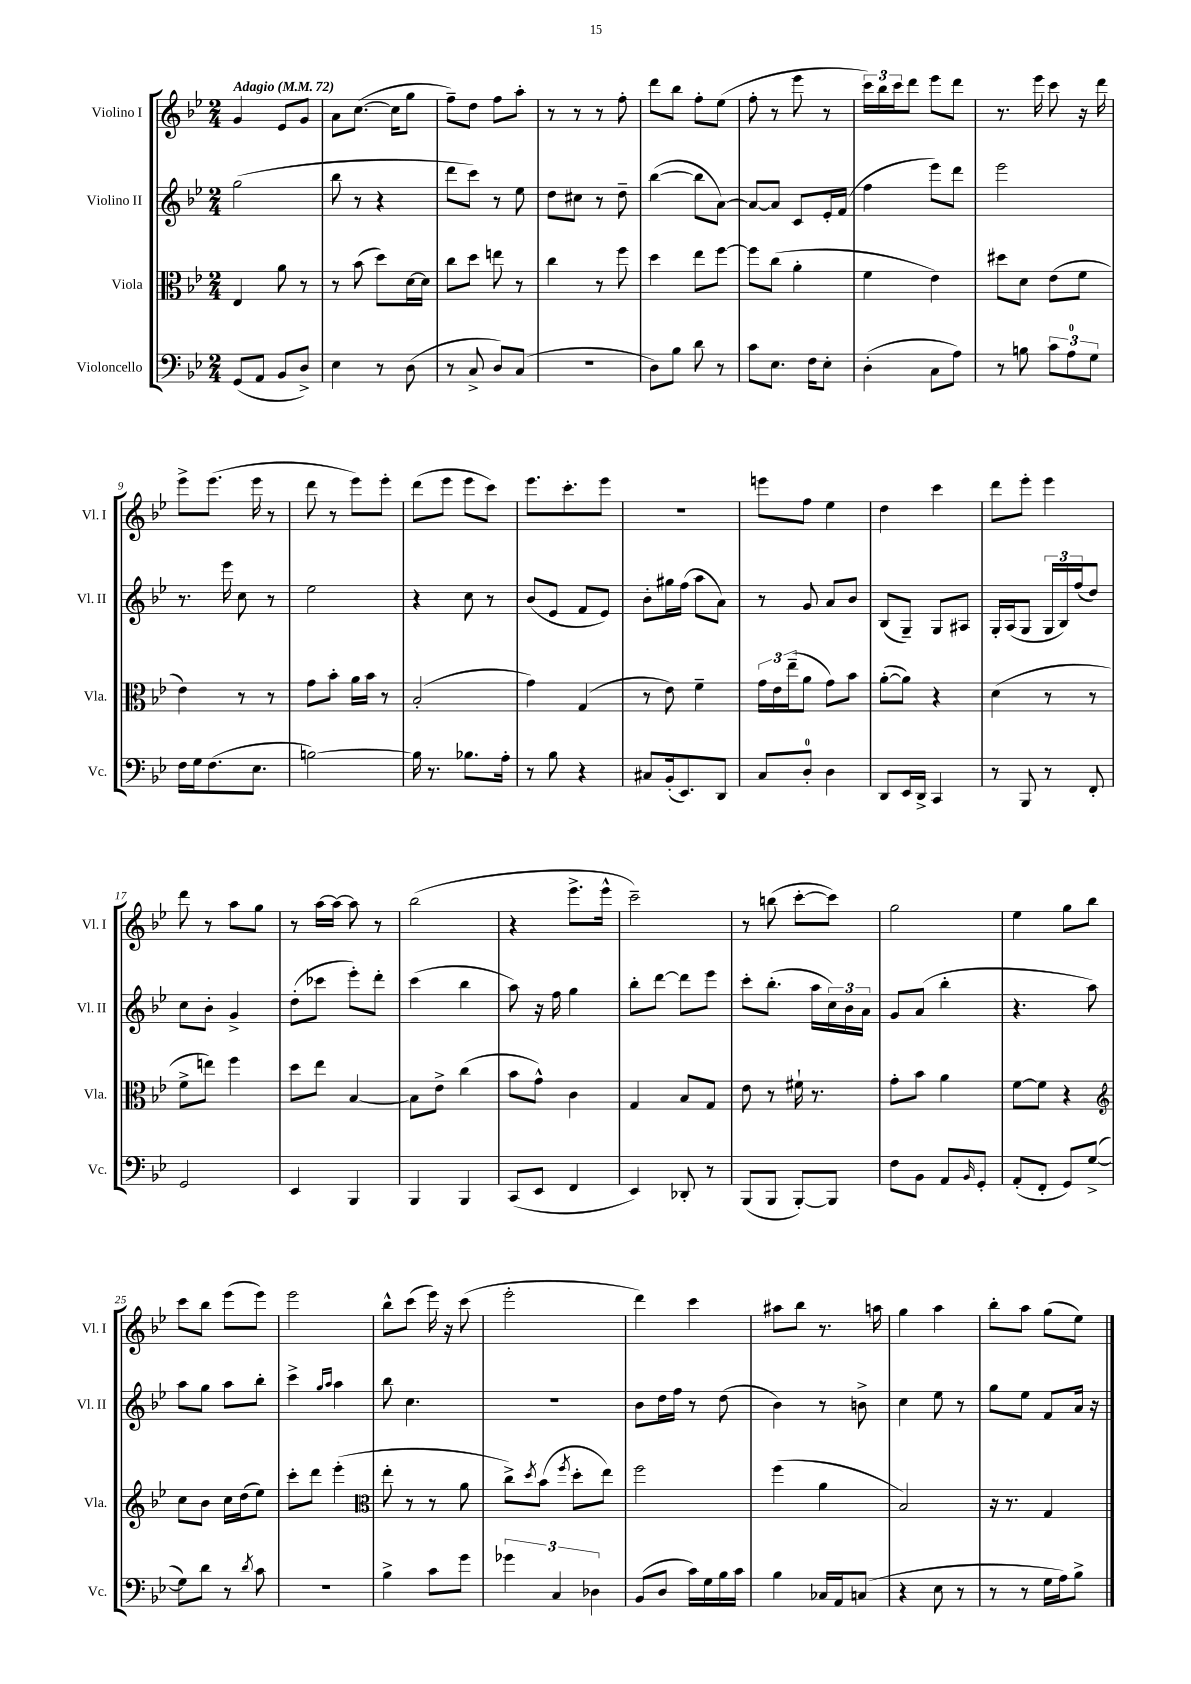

**kern	**kern	**kern	**kern
*staff4	*staff3	*staff2	*staff1
*clefF4	*clefC3	*clefG2	*clefG2
*k[b-e-]	*k[b-e-]	*k[b-e-]	*k[b-e-]
*M2/4	*M2/4	*M2/4	*M2/4
*MM72	*MM72	*MM72	*MM72
(8GG	4E-	(2gg	4g
8AA	.	.	.
8BB-	8a	.	8e-
8D^)	8r	.	8g
=	=	=	=
4E-	8r	8bb-	8a
.	(8b-	8r	([8.cc
8r	8dd)	4r	.
.	.	.	16cc]
(8D	[16d	.	8gg
.	16d]	.	.
=	=	=	=
8r	8cc	8ddd	8ff~)
8C^	8dd	8ccc)	8dd
8D)	8ee	8r	8ff
(8C	8r	8ee-	8aa'
=	=	=	=
2r	4cc	8dd	8r
.	.	8cc#	8r
.	8r	8r	8r
.	8ff	8dd~	8ff'
=	=	=	=
8D)	4dd	([4bb-	8ddd
8B-	.	.	8bb-
8d	8ee-	8bb-]	8ff'
8r	[8ff	[8a)	(8ee-
=	=	=	=
8c	8ff]	8a_	8ff'
8.E-	(8cc	8a]	8r
.	4a'	8c	8eee-
16F	.	.	.
8E-'	.	16e-'	8r
.	.	(16f	.
=	=	=	=
(4D'	4f	4ff	24ccc)
.	.	.	24bb-
.	.	.	24ccc
.	.	.	8ddd
8C	4e-)	8eee-)	8eee-
8A)	.	8ddd	8ddd
=	=	=	=
8r	8dd#	2eee-	8.r
8B	8d	.	.
.	.	.	16eee-
12c	(8e-	.	8ccc
12A	.	.	.
.	8f	.	16r
12G	.	.	.
.	.	.	16ddd
=	=	=	=
16F	4e-)	8.r	8eee-^
16G	.	.	.
(8.F	.	.	(8.eee-
.	.	16eee-	.
.	8r	8cc	.
8.E-	.	.	16eee-
.	8r	8r	8r
=	=	=	=
[2B)	8g	2ee-	8ddd
.	8b-'	.	8r
.	16a	.	8eee-)
.	16b-	.	.
.	8r	.	8eee-'
=	=	=	=
16B]	(2B-'	4r	(8ddd
8.r	.	.	.
.	.	.	8eee-
8.B-	.	8cc	8eee-
.	.	8r	8ccc)
16A'	.	.	.
=	=	=	=
8r	4g)	(8b-	8.eee-
8B-	.	8e-	.
.	.	.	8.ccc'
4r	(4G	8f	.
.	.	8e-)	8eee-
=	=	=	=
8C#	8r	8b-'	2r
(16BB-'	8e-)	16gg#	.
8.EE-)	.	(16ff	.
.	4f~	8aa	.
8DD	.	8a)	.
=	=	=	=
8C	24g	8r	8eee
.	24e-	.	.
.	(24ee-~	.	.
8D'	8a	8g	8ff
4D	8g)	8a	4ee-
.	8b-	8b-	.
=	=	=	=
8DD	([8a'	(8B-	4dd
16EE-	8a])	8G~)	.
16DD^	.	.	.
4CC	4r	8G	4ccc
.	.	8A#	.
=	=	=	=
8r	(4d	16G'	8ddd
.	.	(16A	.
8BBB-	.	8G	8eee-'
8r	8r	24G	4eee-
.	.	24B-)	.
.	.	(24ff	.
8FF'	8r	8dd)	.
=	=	=	=
2GG	8f^	8cc	8ddd
.	8ee)	8b-'	8r
.	4ff	4g^	8aa
.	.	.	8gg
=	=	=	=
4EE-	8dd	(8dd'	8r
.	8ee-	8ccc-	[16aa
.	.	.	16aa_
4BBB-	[4B-	8eee-')	8aa]
.	.	8ddd'	8r
=	=	=	=
4BBB-	8B-]	(4ccc	(2bb-
.	8e-^	.	.
4BBB-	(4cc	4bb-	.
=	=	=	=
(8CC	8b-	8aa)	4r
8EE-	8g^^)	16r	.
.	.	16ff	.
4FF	4c	4gg	8.eee-^
.	.	.	16eee-^^
=	=	=	=
4EE-)	4G	8bb-'	2ccc~)
.	.	[8ddd	.
8DD-'	8B-	8ddd]	.
8r	8G	8eee-	.
=	=	=	=
(8BBB-	8e-	8ccc'	8r
8BBB-	8r	(8.bb-'	(8bb
[8BBB-')	16f#`	.	[8ccc'
.	8.r	16aa	.
8BBB-]	.	24cc)	8ccc])
.	.	24b-	.
.	.	24a	.
=	=	=	=
8F	8g'	8g	2gg
8BB-	8b-	(8a	.
8AA	4a	4bb-'	.
16qqBB-	.	.	.
8GG'	.	.	.
=	=	=	=
(8AA'	[8f	4.r	4ee-
8FF'	8f]	.	.
8GG)	4r	.	8gg
([8G^	.	8aa)	8bb-
=	=	=	=
*	*clefG2	*	*
8G])	8cc	8aa	8ccc
8d	8b-	8gg	8bb-
8r	16cc	8aa	(8eee-
.	(16dd	.	.
8qd	.	.	.
8c	8ee-)	8bb-'	8eee-)
=	=	=	=
2r	8ccc'	4ccc^	2eee-
.	8ddd	.	.
.	.	16qqgg	.
.	.	16qqaa	.
.	(4eee-'	4aa	.
=	=	=	=
*	*clefC3	*	*
4B-^	8ee-'	8bb-	8bb-^^
.	8r	4.cc	(8ccc
8c	8r	.	16eee-)
.	.	.	16r
8g	8a	.	(8ccc
=	=	=	=
6g-	8cc^)	2r	2eee-'
.	8qdd	.	.
.	(8b-	.	.
6C	.	.	.
.	8qff	.	.
.	8dd'	.	.
6D-	.	.	.
.	8ee-)	.	.
=	=	=	=
(8BB-	2ff	8b-	4ddd)
8D	.	16dd	.
.	.	16ff	.
16c)	.	8r	4ccc
16G	.	.	.
16B-	.	(8dd	.
16c	.	.	.
=	=	=	=
4B-	(4ff	4b-)	8aa#
.	.	.	8bb-
16C-	4a	8r	8.r
16AA	.	.	.
(8C	.	8b^	.
.	.	.	16aa
=	=	=	=
4r	2B-)	4cc	4gg
8E-	.	8ee-	4aa
8r	.	8r	.
=	=	=	=
8r	16r	8gg	8bb-'
.	8.r	.	.
8r	.	8ee-	8aa
16G	4G	8f	(8gg
16A)	.	.	.
8B-^	.	16a	8ee-)
.	.	16r	.
==	==	==	==
*-	*-	*-	*-
